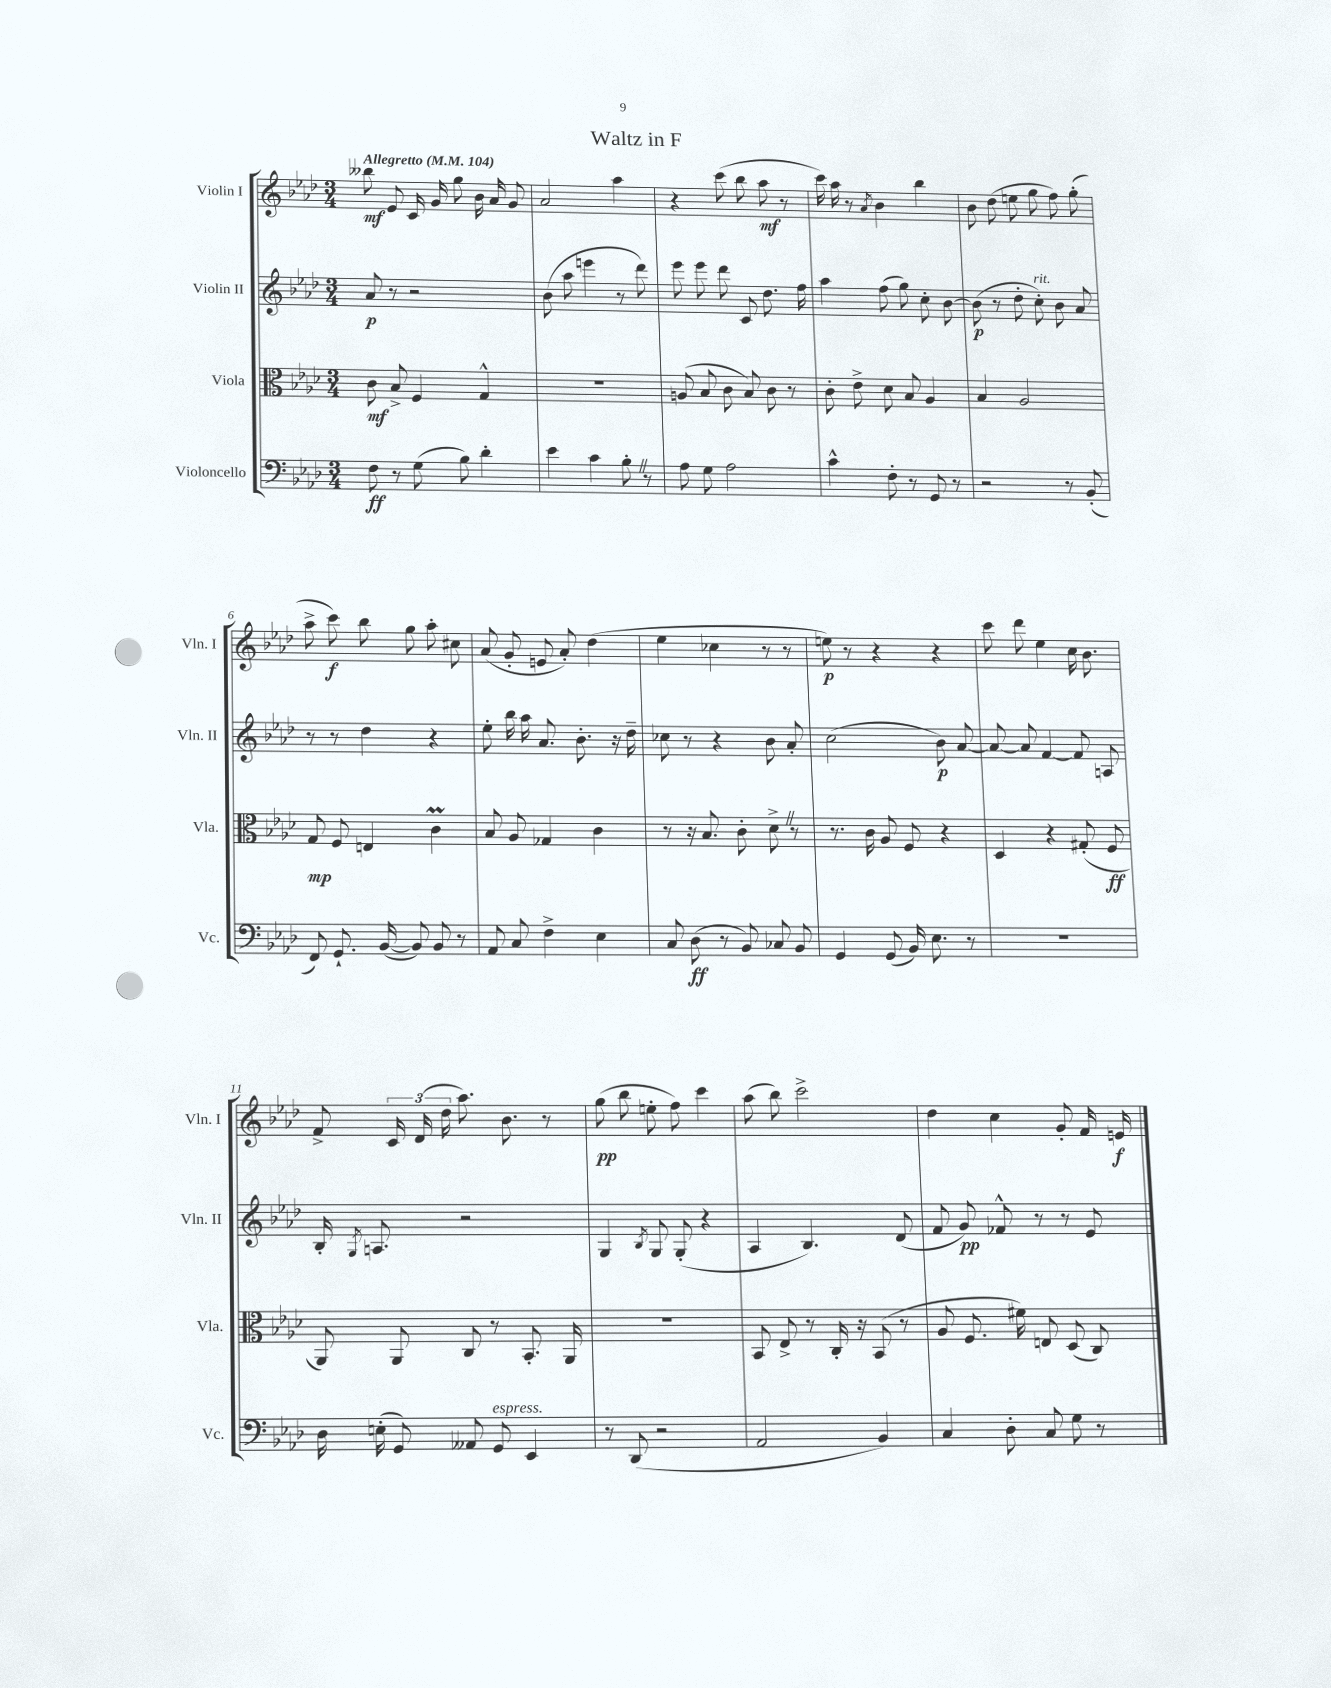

**kern	**dynam	**kern	**dynam	**kern	**dynam	**kern	**dynam
*part4	*part4	*part3	*part3	*part2	*part2	*part1	*part1
*staff4	*staff4	*staff3	*staff3	*staff2	*staff2	*staff1	*staff1
*I"Violoncello	*	*I"Viola	*	*I"Violin II	*	*I"Violin I	*
*I'Vc.	*	*I'Vla.	*	*I'Vln. II	*	*I'Vln. I	*
*clefF4	*	*clefC3	*	*clefG2	*	*clefG2	*
*k[b-e-a-d-]	*	*k[b-e-a-d-]	*	*k[b-e-a-d-]	*	*k[b-e-a-d-]	*
*M3/4	*	*M3/4	*	*M3/4	*	*M3/4	*
*MM104	*	*MM104	*	*MM104	*	*MM104	*
=1	=1	=1	=1	=1	=1	=1	=1
!	!	!	!	!	!	!LO:TX:a:B:t=Allegretto	!
8F\	ff	8c\	mf	8a-/	p	8bb--X\	mf
8r	.	8B-^/	.	8r	.	8e-/	.
(8G\	.	4F/	.	2r	.	16c/	.
.	.	.	.	.	.	16g/	.
8B-\)	.	.	.	.	.	8gg\	.
4d-'\	.	4G^^/	.	.	.	16b-\	.
.	.	.	.	.	.	16a-/	.
.	.	.	.	.	.	8g/	.
=2	=2	=2	=2	=2	=2	=2	=2
4e-\	.	2.r	.	(8b-\	.	2a-/	.
.	.	.	.	8aa-\	.	.	.
4c\	.	.	.	4eeen\	.	.	.
8B-'Z\	.	.	.	8r	.	4aa-\	.
8r	.	.	.	8ddd-\)	.	.	.
=3	=3	=3	=3	=3	=3	=3	=3
8A-\	.	(8An/	.	8eee-\	.	4r	.
8G\	.	8B-/	.	8eee-\	.	.	.
2A-\	.	8c\	.	8ddd-\	.	(8ccc\	.
.	.	8B-/)	.	8c/	.	8bb-\	.
.	.	8c\	.	8.dd-\	.	8aa-\	mf
.	.	8r	.	.	.	8r	.
.	.	.	.	16ff\	.	.	.
=4	=4	=4	=4	=4	=4	=4	=4
4c^^\	.	8c'\	.	4aa-\	.	16ccc\)	.
.	.	.	.	.	.	16aa-\	.
.	.	8e-^\	.	.	.	8r	.
.	.	.	.	.	.	8qa-/	.
8F'\	.	8d-\	.	(8ff\	.	4b-\	.
8r	.	8B-/	.	8gg\)	.	.	.
8GG/	.	4A-/	.	8cc'\	.	4bb-\	.
8r	.	.	.	[8b-\	.	.	.
=5	=5	=5	=5	=5	=5	=5	=5
2r	.	4B-/	.	(8b-\]	p	8b-\	.
.	.	.	.	8r	.	(8dd-\	.
.	.	2A-/	.	8dd-'\	.	8een\	.
!	!	!	!	!LO:TX:a:i:t=rit.	!	!	!
.	.	.	.	8cc'\)	.	8gg\	.
8r	.	.	.	8b-\	.	8ff\)	.
(8BB-'/	.	.	.	8a-/	.	(8gg'\	.
!!LO:LB:g=z
=6	=6	=6	=6	=6	=6	=6	=6
8FF/)	.	8G/	mp	8r	.	8aa-^\	.
8.GG`/	.	8F/	.	8r	.	8ccc\)	f
.	.	4En/	.	4dd-\	.	8bb-\	.
([16BB-/	.	.	.	.	.	.	.
8BB-/])	.	.	.	.	.	8gg\	.
8BB-/	.	4cm\	.	4r	.	8aa-'\	.
8r	.	.	.	.	.	8cc#X\	.
=7	=7	=7	=7	=7	=7	=7	=7
8AA-/	.	8B-/	.	8ee-'\	.	(8a-/	.
8C/	.	8A-/	.	16bb-\	.	8g'/	.
.	.	.	.	16aa-\	.	.	.
4F^\	.	4G-X/	.	8.a-/	.	8en/	.
.	.	.	.	.	.	8a-'/)	.
.	.	.	.	8.b-'\	.	.	.
4E-\	.	4c\	.	.	.	(4dd-\	.
.	.	.	.	16r	.	.	.
.	.	.	.	16dd-~\	.	.	.
=8	=8	=8	=8	=8	=8	=8	=8
8C/	.	8r	.	8cc-X\	.	4ee-\	.
(8D-\	ff	16r	.	8r	.	.	.
.	.	8.B-/	.	.	.	.	.
8r	.	.	.	4r	.	4cc-X\	.
8BB-/)	.	8c'\	.	.	.	.	.
8C-X/	.	8d-^Z\	.	8b-\	.	8r	.
8BB-/	.	8r	.	8a-'/	.	8r	.
=9	=9	=9	=9	=9	=9	=9	=9
4GG/	.	8.r	.	(2cc\	.	8een\)	p
.	.	.	.	.	.	8r	.
.	.	16c\	.	.	.	.	.
(8GG/	.	8A-/	.	.	.	4r	.
16BB-/)	.	8F/	.	.	.	.	.
8.E-\	.	.	.	.	.	.	.
.	.	4r	.	8b-\)	p	4r	.
8r	.	.	.	[8a-/	.	.	.
=10	=10	=10	=10	=10	=10	=10	=10
2.r	.	4D-/	.	8a-/_	.	8ccc\	.
.	.	.	.	8a-/]	.	8ddd-\	.
.	.	4r	.	[4f/	.	4ee-\	.
.	.	(8G#X'/	.	8f/]	.	16cc\	.
.	.	.	.	.	.	8.b-\	.
.	.	8F/	ff	8An/	.	.	.
!!LO:LB:g=z
=11	=11	=11	=11	=11	=11	=11	=11
16D-\	.	8AA-/)	.	16B-'/	.	8f^/	.
.	.	.	.	8qG/	.	.	.
(16En'\	.	.	.	8.An/	.	.	.
8GG/)	.	8AA-/	.	.	.	24c/	.
.	.	.	.	.	.	(24d-/	.
.	.	.	.	.	.	24dd-\	.
8AA--X/	.	8C/	.	2r	.	8.aa-\)	.
!LO:TX:a:i:t=espress.	!	!	!	!	!	!	!
8GG/	.	8r	.	.	.	.	.
.	.	.	.	.	.	8.b-\	.
4EE-/	.	8.BB-'/	.	.	.	.	.
.	.	.	.	.	.	8r	.
.	.	16AA-/	.	.	.	.	.
=12	=12	=12	=12	=12	=12	=12	=12
8r	.	2.r	.	4G/	.	(8gg\	pp
(8DD-/	.	.	.	.	.	8bb-\	.
.	.	.	.	8qB-/	.	.	.
2r	.	.	.	8G/	.	8een'\	.
.	.	.	.	(8G'/	.	8ff\)	.
.	.	.	.	4r	.	4ccc\	.
=13	=13	=13	=13	=13	=13	=13	=13
2AA-/	.	8BB-/	.	4A-/	.	(8aa-\	.
.	.	8E-^/	.	.	.	8bb-\)	.
.	.	8r	.	4.B-/)	.	2ccc^\	.
.	.	16C'/	.	.	.	.	.
.	.	16r	.	.	.	.	.
4BB-/)	.	(8BB-/	.	.	.	.	.
.	.	8r	.	(8d-/	.	.	.
=14	=14	=14	=14	=14	=14	=14	=14
4C/	.	8A-/	.	8f/	.	4dd-\	.
.	.	8.F/	.	8g/)	pp	.	.
8D-'\	.	.	.	8f-X^^/	.	4cc\	.
.	.	16f#X\)	.	.	.	.	.
8C/	.	8En/	.	8r	.	.	.
8G\	.	(8D-/	.	8r	.	8g'/	.
8r	.	8C/)	.	8e-/	.	16f/	.
.	.	.	.	.	.	16en/	f
==	==	==	==	==	==	==	==
*-	*-	*-	*-	*-	*-	*-	*-
